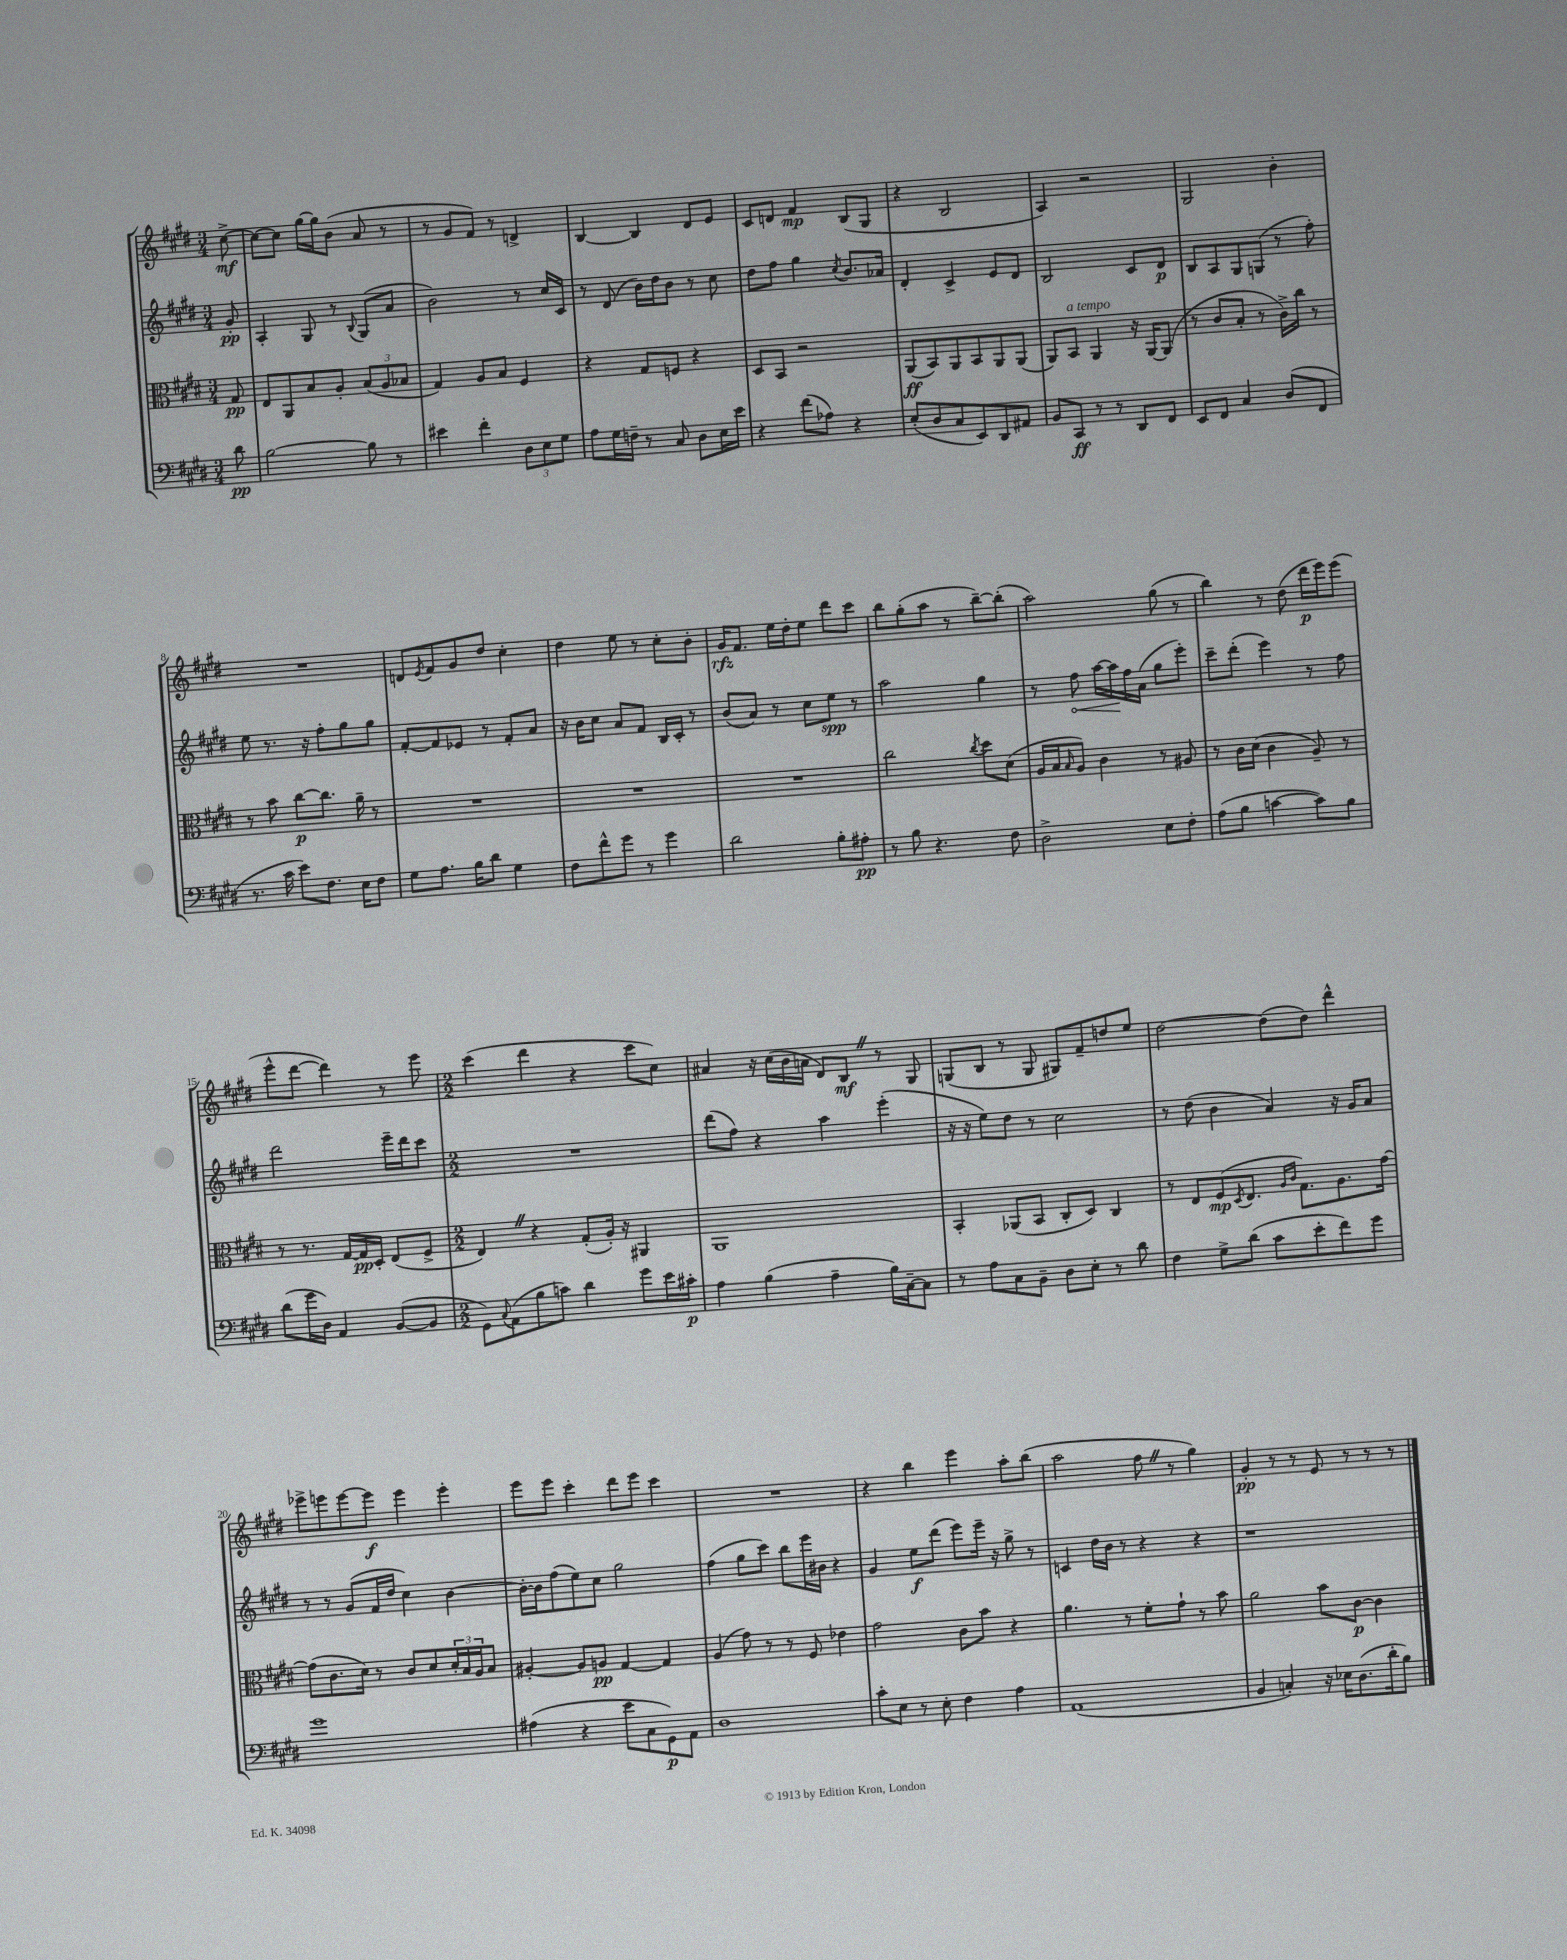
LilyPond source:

<<
\new StaffGroup <<
\new Staff = "s0" {
    \clef treble \key e \major \numericTimeSignature \time 3/4 \partial 8
    cis''8~->\mf |
    cis''8~ cis''8 gis''16~ gis''16 b'8( a'8 r8 |
    r8 gis'8 fis'8) r8 d'4-> |
    b4~ b4 dis'8 e'8 |
    cis'8 d'8 fis'4\mp b8( gis8 |
    r4 b2 |
    a4) r2 |
    gis2 b'4-. |
    R2. |
    d'8 \acciaccatura { e'8 } fis'8 gis'8 dis''8 cis''4-. |
    dis''4 e''8 r8 cis''8-. b'8-. |
    gis'16\rfz fis'8. e''16 dis''16-. e''8 dis'''8 cis'''8 |
    b''8 gis''8-.( a''8 r8 b''8~--) b''8-.( |
    a''2) gis''8( r8 |
    b''4) r8 dis''8( dis'''16\p e'''16) e'''8( |
    e'''8-^ dis'''8~ dis'''4) r8 e'''8 |
    \numericTimeSignature \time 2/2 cis'''4( dis'''4 r4 cis'''8 cis''8) |
    ais'4 r16 cis''16( b'16 a'16 dis'8) b8\mf \once \override BreathingSign.text = \markup { \musicglyph "scripts.caesura.straight" } \breathe r8 gis8 |
    g8( b8 r8 g8 gis8) fis'8-- d''8 e''8 |
    dis''2~ dis''8( dis''8) dis'''4-^ |
    ees'''8-> e'''8 e'''8~ e'''8\f e'''4 e'''4-. |
    e'''8 e'''8 cis'''4-. dis'''8 e'''8 cis'''4 |
    R1 |
    r4 b''4 e'''4 a''8-. b''8( |
    a''2 fis''8 \once \override BreathingSign.text = \markup { \musicglyph "scripts.caesura.straight" } \breathe r8 gis''4) |
    gis'4-.\pp r8 r8 e'8 r8 r8 r8 \bar "|." |
}
\new Staff = "s1" {
    \clef treble \key e \major \numericTimeSignature \time 3/4 \partial 8
    gis'8-.\pp |
    a4-. gis8 r8 \appoggiatura { b8 } gis8( a'8 |
    b'2) r8 cis''16 cis'16 |
    r8 dis'8( b'16) dis''16 b'8 r8 cis''8 |
    dis''8 fis''8 gis''4 \acciaccatura { cis''8 } b'8. aes'16 |
    dis'4-. cis'4-> e'8 dis'8 |
    b2 cis'8 dis'8\p |
    b8 a8 gis8 g8( r8 fis''8-.) |
    e''8 r8. r16 fis''8-. gis''8 gis''8 |
    fis'8~-. fis'8 ees'8 r8 fis'8-. a'8 |
    r16 b'16 cis''8 a'8 fis'8 b16 cis'16-. r8 |
    b'8( a'8) r8 cis''8 e''8\spp r8 |
    a''2 gis''4 |
    r8 \once \override Hairpin.circled-tip = ##t fis''8\< a''16~ a''16\! fis''16 a'16( gis''8 e'''8-.) |
    cis'''8-- dis'''8-.( e'''4) r8 fis''8 |
    dis'''2 e'''16-- dis'''16 cis'''8 |
    \numericTimeSignature \time 2/2 R1 |
    dis'''8( fis''8) r4 a''4 e'''4-.( |
    r16 r16 e''8) dis''8 r8 cis''2 |
    r8 dis''8( b'4 a'4) r16 gis'16 a'8 |
    r8 r8 gis'8( fis'16 dis''16 cis''4) b'4~ |
    b'16~-. b'16 fis''8( e''8) cis''8 gis''2 |
    fis''4( gis''8 cis'''8) b''8 e'''16 bis'16 r4 |
    gis'4 e''8\f dis'''8( e'''8) e'''16-- r16 gis''8-> r8 |
    c'4 dis''16 b'16 r8 r4 r4 |
    r1 \bar "|." |
}
\new Staff = "s2" {
    \clef alto \key e \major \numericTimeSignature \time 3/4 \partial 8
    gis8\pp |
    e8 a,8 b8 a8-. \tuplet 3/2 { b8( a8 bes8 } |
    gis4) a8 b8 fis4 |
    r4 gis8 f8 r4 |
    dis8 b,8 r2 |
    a,8\ff( b,8) a,8 b,8 a,8 a,8( |
    a,8) b,8^\markup { \italic "a tempo" } a,4 r16 a,16~ a,8( |
    r8 cis'8 b8-. r8 cis'16->) cis''16 r8 |
    r8 b'8 cis''8~\p cis''8. a'16-- r8 |
    R2. |
    R2. |
    R2. |
    cis''2 \acciaccatura { cis''8 } dis''8 dis'8( |
    a16 b16 \grace { b16 } a8) cis'4 r8 ais8 |
    r8 cis'16 dis'16( cis'4 a8--) r8 |
    r8 r8. gis16~ gis16\pp dis16-. e8( fis8-> |
    \numericTimeSignature \time 2/2 e4) \once \override BreathingSign.text = \markup { \musicglyph "scripts.caesura.straight" } \breathe r4 gis8-.( a16-.) r16 ais,4 |
    a,1 |
    b,4-. aes,8( b,8 cis8-. dis8) cis4 |
    r8 e8 fis8\mp( \acciaccatura { dis8 } e8. \grace { a16 cis'16 } gis8.) a8. gis'16~ |
    gis'8( cis'8. dis'16) r8 cis'8 dis'8 \tuplet 3/2 { dis'16-. b16 a16 } b8 |
    ais4~-. ais8 a8\pp gis4~ gis4 |
    a4( gis'8) r8 r8 fis8 ees'4 |
    gis'2 cis'8 b'8 r4 |
    a'4. r8 fis'8-. gis'8-! r8 b'8 |
    a'2 b'8 cis'8~\p cis'4 \bar "|." |
}
\new Staff = "s3" {
    \clef bass \key e \major \numericTimeSignature \time 3/4 \partial 8
    dis'8\pp |
    b2~ b8 r8 |
    eis'4 fis'4-. \tuplet 3/2 { dis8 e8 gis8 } |
    a8 gis16 f16-- r8 cis8 dis8 e16 e'16 |
    r4 fis'8( aes8) r4 |
    e8-.( dis8 cis8 e,8) dis,8 ais,8 |
    b,8 cis,8\ff r8 r8 dis,8 fis,8 |
    e,8 fis,8 cis4 dis8( fis,8 |
    r8. cis'16 e'8) fis8. e16 fis8 |
    gis8 a8. b16 dis'8 gis4 |
    fis8 fis'8-^ gis'8 r8 gis'4 |
    dis'2 b8-. ais8-.\pp |
    r8 b8 r4. fis8 |
    dis2-> e8 fis8-. |
    a8( b8 c'4~ c'8) b8 |
    dis'8( gis'16 dis16) a,4 b,8~( b,8 |
    \numericTimeSignature \time 2/2 gis,8) \appoggiatura { cis8 } a,8( b8 c'8) dis'4 gis'8 e'16 cis'16-.\p |
    a4 b4( a4-- b16) cis16~-- cis8 |
    r8 a8 cis8 b,8-- dis8 e8-. r8 dis'8 |
    fis4 gis8-> dis'8( cis'8 e'8-. fis'8) gis'8 |
    gis'1 |
    ais4( r4 e'8 cis8 gis,8\p) a,8 |
    dis1 |
    cis'8-. e8 r8 e8-. fis4 a4 |
    a,1( |
    b,4 c4-.) r16 ees16 dis8.( dis'16-. b8) \bar "|." |
}
>>
>>
